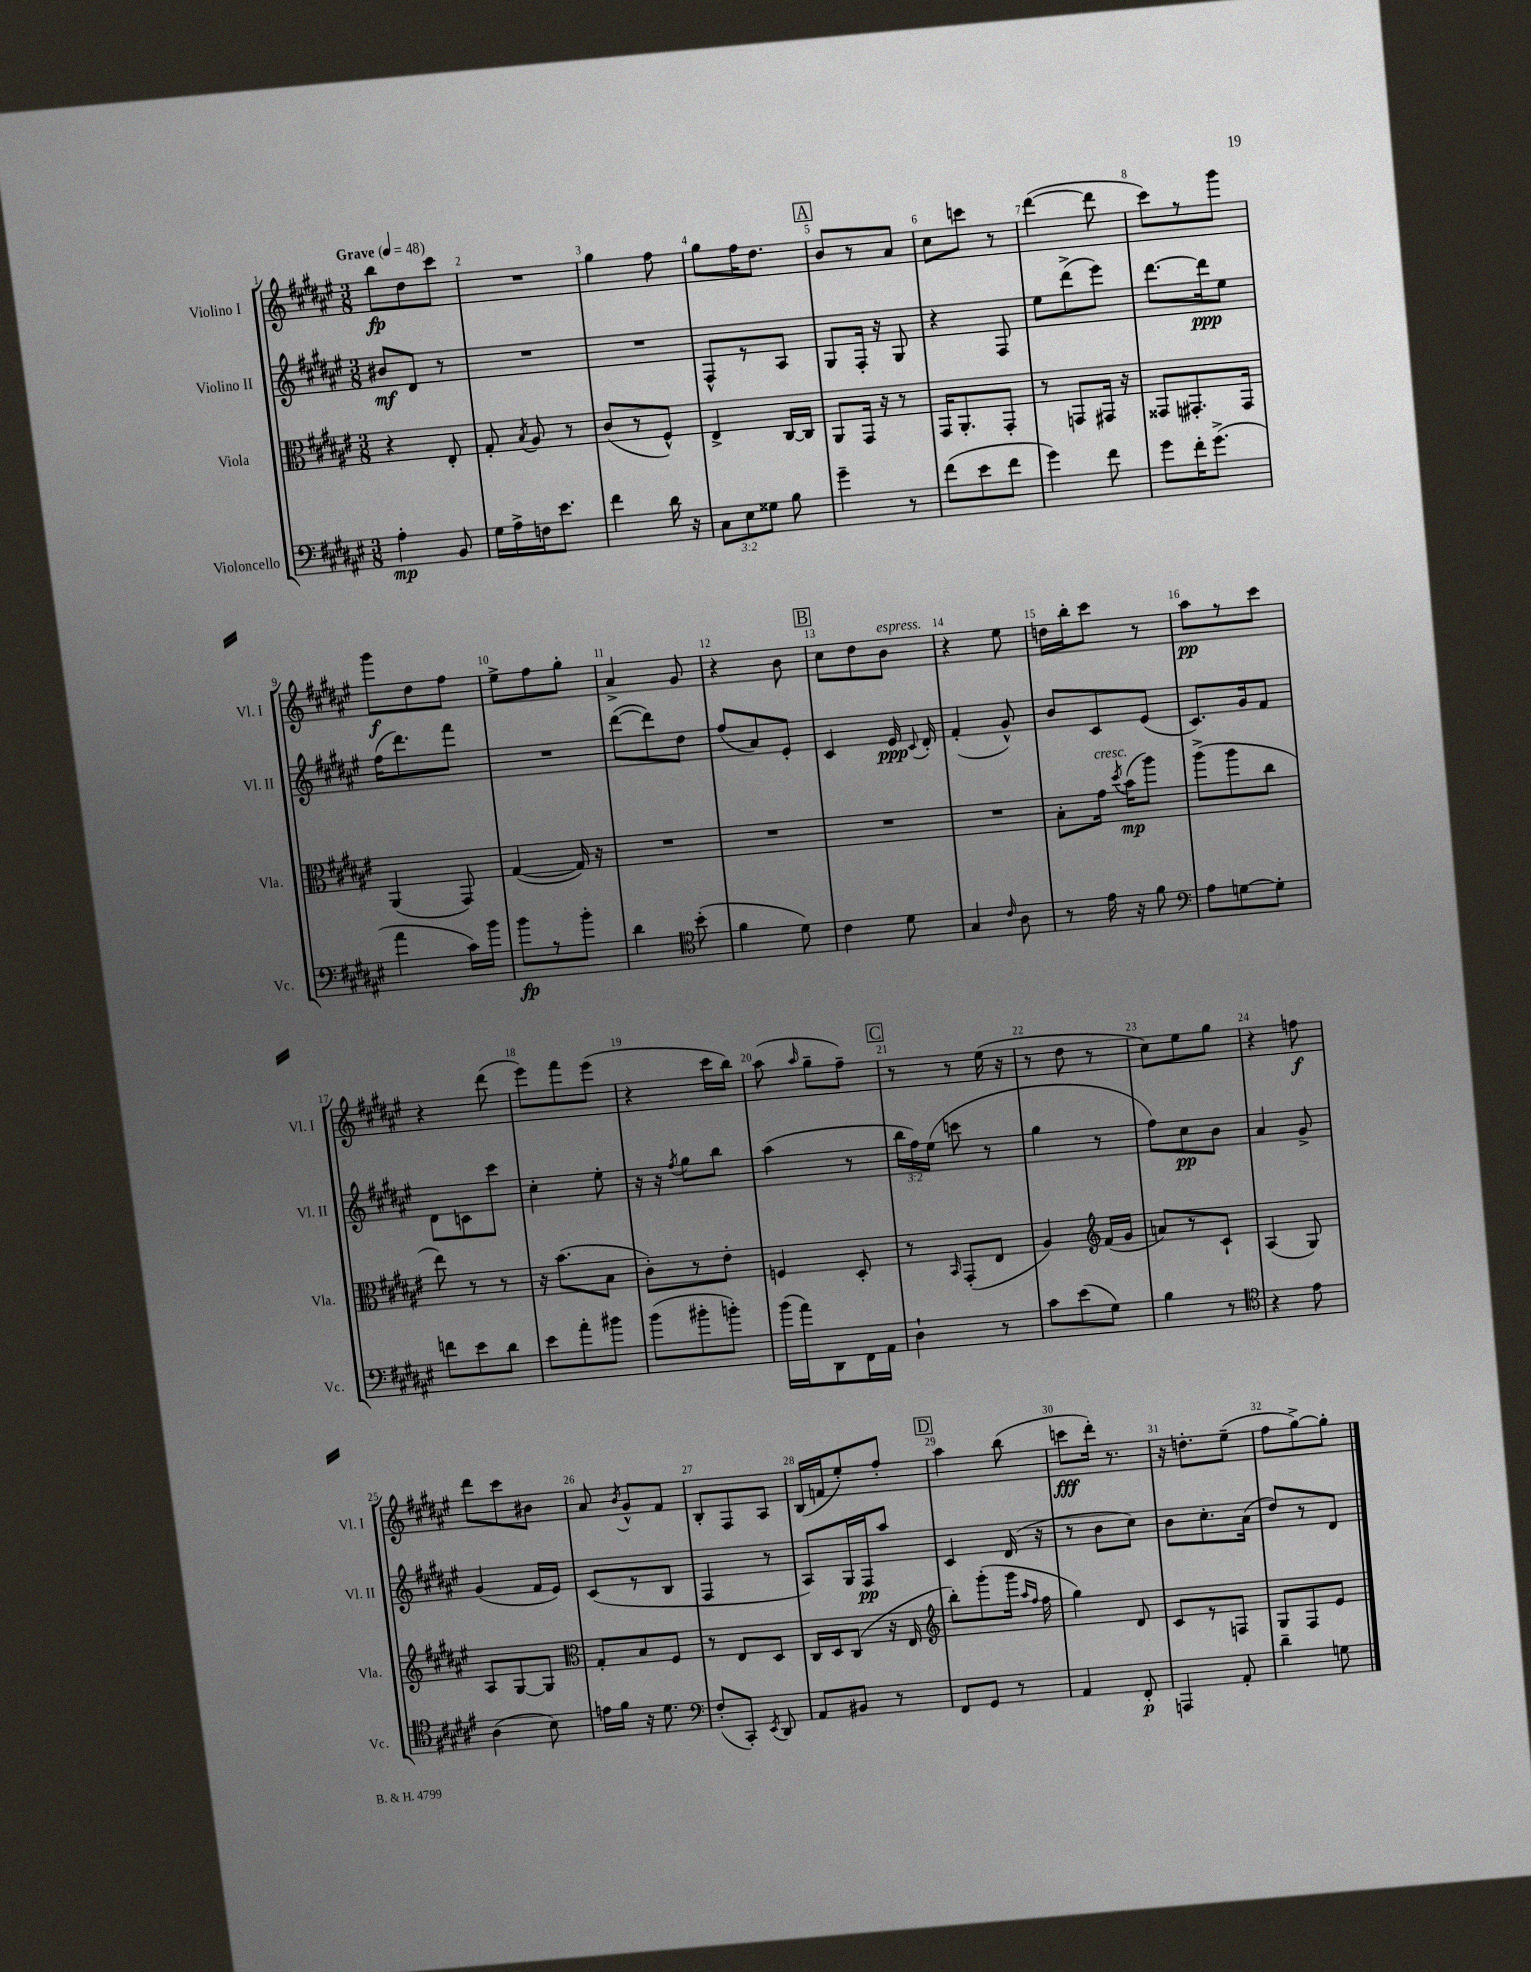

**kern	**dynam	**kern	**dynam	**kern	**dynam	**kern	**dynam
*part4	*part4	*part3	*part3	*part2	*part2	*part1	*part1
*staff4	*staff4	*staff3	*staff3	*staff2	*staff2	*staff1	*staff1
*I"Violoncello	*	*I"Viola	*	*I"Violino II	*	*I"Violino I	*
*I'Vc.	*	*I'Vla.	*	*I'Vl. II	*	*I'Vl. I	*
*clefF4	*	*clefC3	*	*clefG2	*	*clefG2	*
*k[f#c#g#d#a#e#]	*	*k[f#c#g#d#a#e#]	*	*k[f#c#g#d#a#e#]	*	*k[f#c#g#d#a#e#]	*
*M3/8	*	*M3/8	*	*M3/8	*	*M3/8	*
*MM48	*	*MM48	*	*MM48	*	*MM48	*
=1	=1	=1	=1	=1	=1	=1	=1
!	!	!	!	!	!	!LO:TX:a:B:t=Grave	!
4A#'\	mp	4r	.	8b#X/L	mf	8bb\L	fp
.	.	.	.	8d#/J	.	8dd#\	.
8BB/	.	8E#'/	.	8r	.	8ccc#\J	.
=2	=2	=2	=2	=2	=2	=2	=2
16G#\LL	.	8G#'/	.	4.r	.	4.r	.
16A#^\	.	.	.	.	.	.	.
.	.	8qB/	.	.	.	.	.
16Fn\J	.	8A#/	.	.	.	.	.
8.e#\J	.	.	.	.	.	.	.
.	.	8r	.	.	.	.	.
=3	=3	=3	=3	=3	=3	=3	=3
4f#\	.	(8c#/L	.	4.r	.	4gg#\	.
.	.	8r	.	.	.	.	.
16d#\	.	8F#^^/J)	.	.	.	8ff#\	.
16r	.	.	.	.	.	.	.
=4	=4	=4	=4	=4	=4	=4	=4
12C#\L	.	4E#^/	.	8F#^^/L	.	8gg#\L	.
12E#\	.	.	.	.	.	.	.
.	.	.	.	8r	.	16ff#\K	.
12G##X\J	.	.	.	.	.	.	.
.	.	.	.	.	.	8.dd#\J	.
8B\	.	[16C#/LL	.	8A#/J	.	.	.
.	.	16C#/JJ]	.	.	.	.	.
!!LO:REH:place=s1:t=A
=5	=5	=5	=5	=5	=5	=5	=5
4g#~\	.	8AA#/L	.	8G#/L	.	8b/L	.
.	.	16GG#/Jk	.	16F#'/Jk	.	8r	.
.	.	16r	.	16r	.	.	.
8r	.	8r	.	8G#/	.	8a#/J	.
=6	=6	=6	=6	=6	=6	=6	=6
(8f#\L	.	16GG#/KL	.	4r	.	8cc#\L	.
.	.	8.AA#'/	.	.	.	.	.
8e#\	.	.	.	.	.	8cccn\J	.
8f#\J	.	8GG#'/J	.	8F#/	.	8r	.
=7	=7	=7	=7	=7	=7	=7	=7
4g#\)	.	8r	.	8ee#\L	.	([4ddd#\	.
.	.	8GGn/L	.	(8ddd#^\	.	.	.
8f#\	.	16GG#X/Jk	.	8eee#\J)	.	8ddd#\]	.
.	.	16r	.	.	.	.	.
=8	=8	=8	=8	=8	=8	=8	=8
8g#\L	.	8GG##X/L	.	[8.ddd#\L	.	8ccc#\L)	.
16f#'\K	.	8.GG#X'/	.	.	.	8r	.
(8.g#^\J	.	.	.	16ddd#\k]	ppp	.	.
.	.	.	.	8ee#\J	.	8ggg#\J	.
.	.	16GG#/Jk	.	.	.	.	.
!!LO:LB:g=z
=9	=9	=9	=9	=9	=9	=9	=9
4a#\	.	(4AA#/	.	(16ff#\KL	.	8ggg#\L	f
.	.	.	.	8.ddd#\)	.	.	.
.	.	.	.	.	.	8dd#\	.
16c#\LL)	.	8GG#/)	.	8fff#\J	.	8ff#\J	.
16b\JJ	.	.	.	.	.	.	.
=10	=10	=10	=10	=10	=10	=10	=10
8b\L	fp	([4G#/	.	4.r	.	8ee#^\L	.
8r	.	.	.	.	.	8ff#\	.
8b'\J	.	16G#/])	.	.	.	8gg#'\J	.
.	.	16r	.	.	.	.	.
=11	=11	=11	=11	=11	=11	=11	=11
4d#\	.	4.r	.	([8ddd#\L	.	4a#^/	.
.	.	.	.	8ddd#\])	.	.	.
*clefC4	*	*	*	*	*	*	*
(8b'\	.	.	.	8dd#\J	.	8g#/	.
=12	=12	=12	=12	=12	=12	=12	=12
4f#\	.	4.r	.	(8ff#/L	.	4r	.
.	.	.	.	8a#/)	.	.	.
8d#\)	.	.	.	8e#'/J	.	8b\	.
!!LO:REH:place=s1:t=B
=13	=13	=13	=13	=13	=13	=13	=13
4c#\	.	4.r	.	4c#/	.	8cc#\L	.
.	.	.	.	.	.	8dd#\	.
!	!	!	!	!	!	!LO:TX:a:i:t=espress.	!
8d#\	.	.	.	16e#/	ppp	8b\J	.
.	.	.	.	8qqc#/	.	.	.
.	.	.	.	16d#'/	.	.	.
=14	=14	=14	=14	=14	=14	=14	=14
4G#/	.	4.r	.	(4f#'/	.	4r	.
16qqc#/	.	.	.	.	.	.	.
8A#\	.	.	.	8g#^^/)	.	8ee#\	.
=15	=15	=15	=15	=15	=15	=15	=15
8r	.	8B'\L	.	8b/L	.	16ddn\LL	.
.	.	.	.	.	.	16bb'\J	.
!	!	!LO:TX:a:i:t=cresc.	!	!	!	!	!
16e#\	.	16g#\Jk	.	8c#/	.	8ccc#\J	.
.	.	8qdd#/	.	.	.	.	.
16r	.	(16b\KL	mp	.	.	.	.
8f#\	.	8aa#\J)	.	(8e#/J	.	8r	.
=16	=16	=16	=16	=16	=16	=16	=16
*clefF4	*	*	*	*	*	*	*
8A#\L	.	(8aa#^\L	.	8.c#/L)	.	8aa#\L	pp
[8Gn\	.	8aa#\	.	.	.	8r	.
.	.	.	.	16g#/k	.	.	.
8G'\J]	.	8cc#\J	.	8f#/J	.	8ccc#\J	.
!!LO:LB:g=z
=17	=17	=17	=17	=17	=17	=17	=17
8fn\L	.	8ee#\)	.	8d#\L	.	4r	.
8e#\	.	8r	.	8cn\	.	.	.
8d#\J	.	8r	.	8ccc#\J	.	(8ddd#\	.
=18	=18	=18	=18	=18	=18	=18	=18
8e#\L	.	16r	.	4cc#'\	.	8eee#\L)	.
.	.	(8.b\L	.	.	.	.	.
8a#'\	.	.	.	.	.	8fff#\	.
8b#X\J	.	8B\J	.	8ee#'\	.	(8eee#\J	.
=19	=19	=19	=19	=19	=19	=19	=19
(8b\L	.	8c#'\L)	.	16r	.	4r	.
.	.	.	.	16r	.	.	.
.	.	.	.	8qff#/	.	.	.
8b#X'\	.	8r	.	8gg#\L	.	.	.
8bn'\J)	.	8e#'\J	.	8bb\J	.	16ccc#\LL	.
.	.	.	.	.	.	16bb\JJ)	.
=20	=20	=20	=20	=20	=20	=20	=20
(16b\LL	.	4Fn/	.	(4aa#\	.	(8aa#\	.
16a#\J)	.	.	.	.	.	.	.
.	.	.	.	.	.	16qqaa#/	.
8DD#\	.	.	.	.	.	8gg#~\L	.
16FF#\L	.	8D#'/	.	8r	.	8ff#~\J)	.
16AA#\JJ	.	.	.	.	.	.	.
!!LO:REH:place=s1:t=C
=21	=21	=21	=21	=21	=21	=21	=21
4D#`\	.	8r	.	24bb\LL	.	8r	.
.	.	.	.	24ff#\)	.	.	.
.	.	.	.	(24ee#\JJ	.	.	.
.	.	16qqBB/	.	.	.	.	.
.	.	(8GG#'/L	.	8cccn\	.	8r	.
8r	.	8E#/J	.	8r	.	(16ee#\	.
.	.	.	.	.	.	16r	.
=22	=22	=22	=22	=22	=22	=22	=22
8c#\L	.	4A#/)	.	4gg#\	.	8r	.
(8e#\	.	.	.	.	.	8dd#\	.
*	*	*clefG2	*	*	*	*	*
8G#\J)	.	(16f#/LL	.	8r	.	8r	.
.	.	16g#/JJ	.	.	.	.	.
=23	=23	=23	=23	=23	=23	=23	=23
4B\	.	8an/L)	.	8ff#\L)	.	8cc#\L)	.
.	.	8r	.	8cc#\	pp	8ee#\	.
8r	.	8c#`/J	.	8b\J	.	8gg#\J	.
=24	=24	=24	=24	=24	=24	=24	=24
*clefC4	*	*	*	*	*	*	*
4r	.	(4A#/	.	4a#/	.	4r	.
8e#\	.	8G#/)	.	8g#^/	.	8ffn\	f
!!LO:LB:g=z
=25	=25	=25	=25	=25	=25	=25	=25
(4A#\	.	8A#/L	.	(4g#/	.	8ddd#\L	.
.	.	[8G#/	.	.	.	8ccc#\	.
8B\)	.	8G#/J]	.	16f#/LL	.	8b#X\J	.
.	.	.	.	16e#/JJ)	.	.	.
=26	=26	=26	=26	=26	=26	=26	=26
*	*	*clefC3	*	*	*	*	*
16en\LL	.	8G#'/L	.	(8c#/L	.	8a#/	.
16f#\JJ	.	.	.	.	.	.	.
.	.	.	.	.	.	8qb/	.
16r	.	8B/	.	8r	.	8g#^^/L	.
8.d#\	.	.	.	.	.	.	.
.	.	8F#/J	.	8B/J	.	8f#/J	.
=27	=27	=27	=27	=27	=27	=27	=27
*clefF4	*	*	*	*	*	*	*
(8F#'/L	.	8r	.	4F#/	.	8B'/L	.
8CC#'/J)	.	8E#/L	.	.	.	8F#/	.
8qEE#/	.	.	.	.	.	.	.
8DD#/	.	8D#/J	.	8r	.	8A#/J	.
=28	=28	=28	=28	=28	=28	=28	=28
8AA#/L	.	16C#/LL	.	8A#/L)	.	(16B/LL	.
.	.	16D#/J	.	.	.	16fn/J	.
8BB#X/J	.	(8C#/J	.	16G#/L	.	8ee#'/)	.
.	.	.	.	16F#/J	pp	.	.
8r	.	16r	.	8aa#/J	.	8ff#'/J	.
.	.	16E#/	.	.	.	.	.
!!LO:REH:place=s1:t=D
=29	=29	=29	=29	=29	=29	=29	=29
*	*	*clefG2	*	*	*	*	*
8FF#/L	.	8bb'\L)	.	4c#/	.	4aa#\	.
8GG#/J	.	(8ggg#'\	.	.	.	.	.
8r	.	16ggg#\Jk	.	(16d#/	.	(8bb\	.
.	.	16qqaa#/LL	.	.	.	.	.
.	.	16qqff#/JJ	.	.	.	.	.
.	.	16ff#\	.	16r	.	.	.
=30	=30	=30	=30	=30	=30	=30	=30
4AA#/	.	4gg#\)	.	8r	.	8cccn\L	fff
.	.	.	.	8b\L	.	16ddd#'\Jk)	.
.	.	.	.	.	.	8.r	.
8FF#'/	p	8d#/	.	8cc#\J)	.	.	.
=31	=31	=31	=31	=31	=31	=31	=31
4AAAn/	.	8c#/L	.	8b\L	.	16r	.
.	.	.	.	.	.	8.ddn'\L	.
.	.	8r	.	8.cc#'\	.	.	.
8AA#'/	.	8Fn/J	.	.	.	(8ee#~\J	.
.	.	.	.	(16a#\Jk	.	.	.
=32	=32	=32	=32	=32	=32	=32	=32
4d#~\	.	8G#/L	.	8dd#/L)	.	8ff#\L	.
.	.	8F#/	.	8r	.	[8gg#^\)	.
8Gn\	.	8e#/J	.	8d#/J	.	8gg#'\J]	.
==	==	==	==	==	==	==	==
*-	*-	*-	*-	*-	*-	*-	*-
